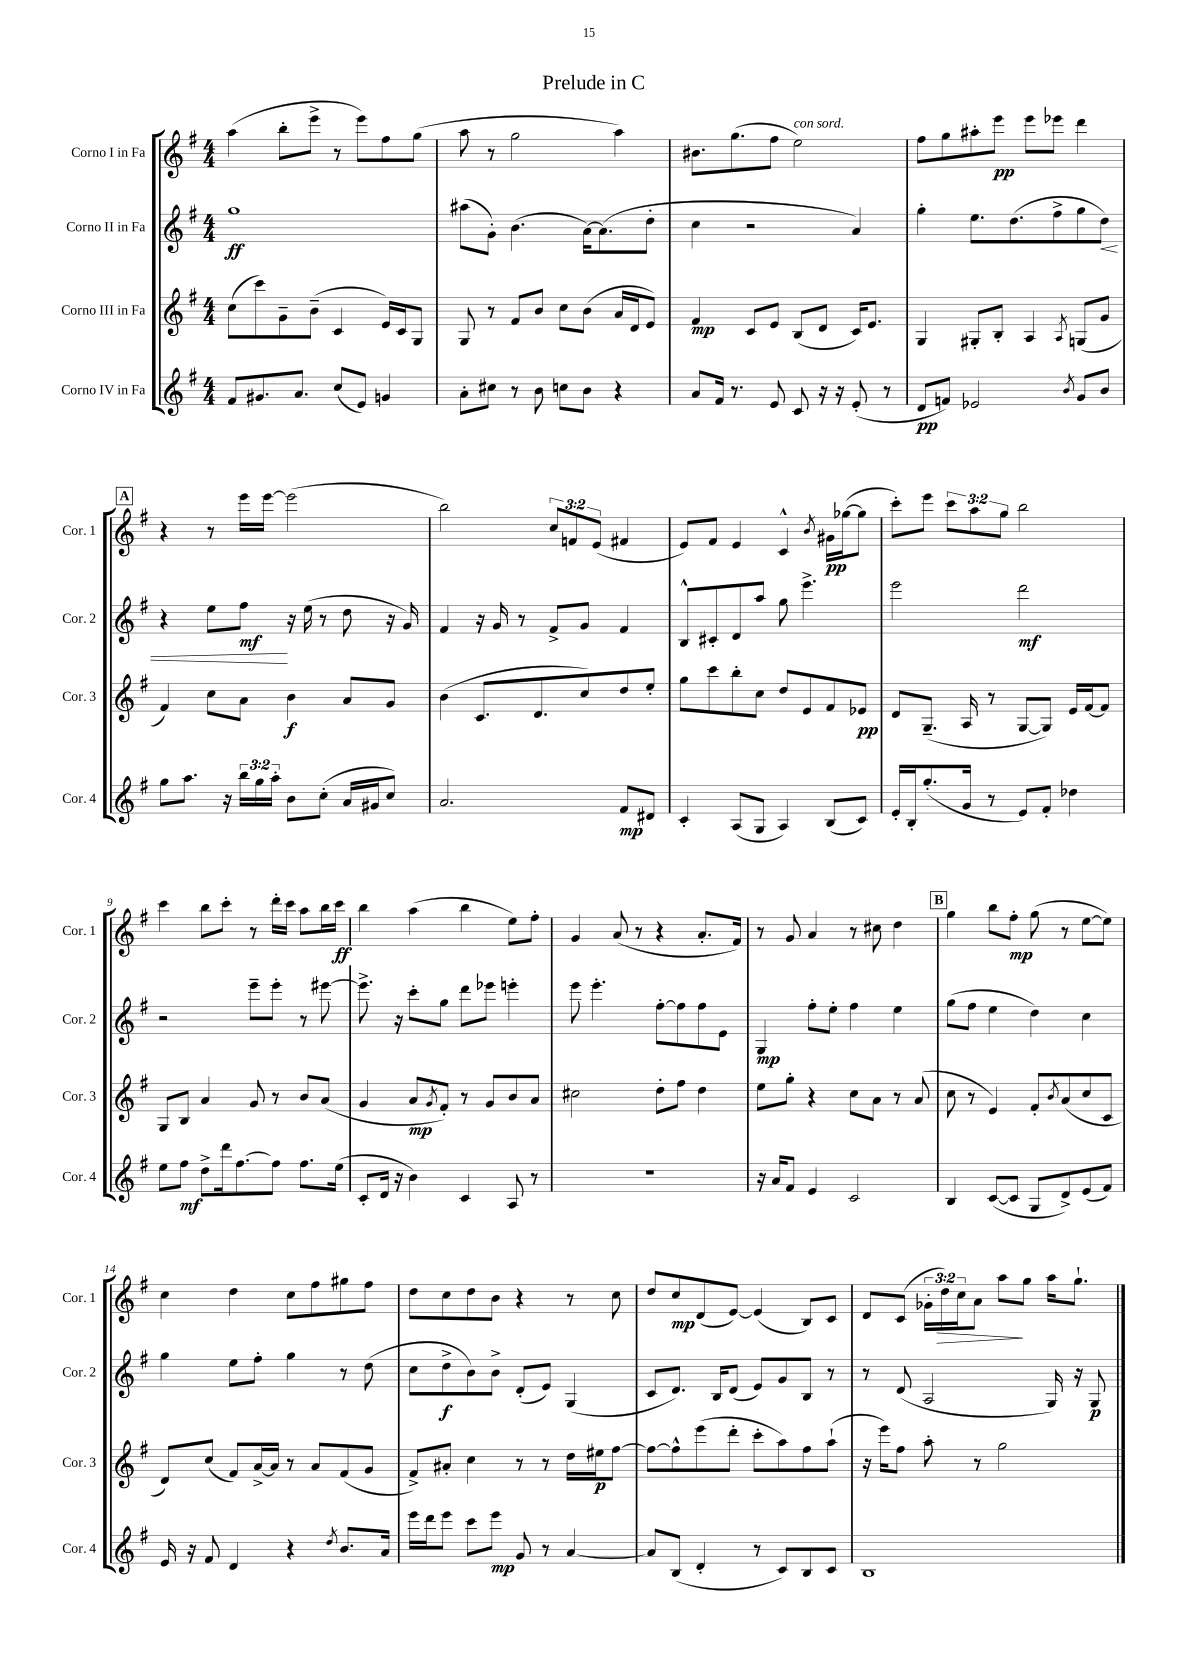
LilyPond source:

\header { title = "Prelude in C" }
<<
\new StaffGroup <<
\new Staff = "s0" \with { instrumentName = "Corno I in Fa" shortInstrumentName = "Cor. 1" } {
    \clef treble \key g \major \numericTimeSignature \time 4/4 \override Staff.TupletNumber.text = #tuplet-number::calc-fraction-text
    a''4( b''8-. e'''8-> r8 e'''8) fis''8 g''8( |
    a''8 r8 g''2 a''4) |
    bis'8. g''8.( fis''8 e''2^\markup { \italic "con sord." }) |
    fis''8 g''8 ais''8-. e'''8\pp e'''8 ees'''8 d'''4 |
    \mark \markup { \box "A" } r4 r8 e'''16 e'''16~ e'''2( |
    b''2) \tuplet 3/2 { c''8 f'8 e'8( } fis'4 |
    e'8) fis'8 e'4 c'4-^ \acciaccatura { b'8 } gis'16\pp ges''16~( ges''8 |
    c'''8-.) e'''8 \tuplet 3/2 { c'''8 a''8 g''8 } b''2 |
    c'''4 b''8 c'''8-. r8 d'''16-. c'''16 a''8 b''16 c'''16\ff |
    b''4 a''4( b''4 e''8) fis''8-. |
    g'4 a'8( r8 r4 a'8.-. fis'16) |
    r8 g'8 a'4 r8 cis''8 d''4 |
    \mark \markup { \box "B" } g''4 b''8 fis''8-.\mp g''8( r8 e''8~ e''8) |
    c''4 d''4 c''8 fis''8 gis''8 fis''8 |
    d''8 c''8 d''8 b'8 r4 r8 c''8 |
    d''8 c''8\mp d'8( e'8~) e'4( b8) c'8 |
    d'8 c'8( \tuplet 3/2 { ges'16-. d''16\>) c''16 } a'8 a''8\! g''8 a''16 g''8.-! \bar "|." |
}
\new Staff = "s1" \with { instrumentName = "Corno II in Fa" shortInstrumentName = "Cor. 2" } {
    \clef treble \key g \major \numericTimeSignature \time 4/4
    g''1\ff |
    ais''8( g'8-.) b'4.( a'16~) a'8.( d''8-. |
    c''4 r2 a'4) |
    g''4-. e''8. d''8.( fis''8-> g''8 d''8\<) |
    \mark \markup { \box "A" } r4 e''8 fis''8\mf\! r16 e''16( r8 d''8 r16 g'16) |
    fis'4 r16 g'16 r8 fis'8-> g'8 fis'4 |
    b8-^ cis'8-. d'8 a''8 g''8 e'''4.-> |
    e'''2 d'''2\mf |
    r2 e'''8-- e'''8-. r8 eis'''8~ |
    eis'''8.-> r16 c'''8-. g''8 d'''8 ees'''8 e'''4-. |
    e'''8 e'''4.-. fis''8~-. fis''8 fis''8 e'8 |
    g4\mp fis''8-. e''8-. fis''4 e''4 |
    \mark \markup { \box "B" } g''8( fis''8 e''4 d''4) c''4 |
    g''4 e''8 fis''8-. g''4 r8 d''8( |
    c''8 d''8->\f b'8) b'8-> d'8-.( e'8) g4( |
    c'8 d'8.) b16 d'8( e'8) g'8 b8 r8 |
    r8 d'8( a2 g16) r16 g8\p \bar "|." |
}
\new Staff = "s2" \with { instrumentName = "Corno III in Fa" shortInstrumentName = "Cor. 3" } {
    \clef treble \key g \major \numericTimeSignature \time 4/4
    c''8( c'''8) g'8-- b'8--( c'4 e'16) c'16 g8 |
    g8 r8 fis'8 b'8 c''8 b'8( a'16 d'16 e'8) |
    fis'4\mp c'8 e'8 b8( d'8 c'16) e'8. |
    g4 gis8-. b8-. a4 \acciaccatura { a8 } g8( g'8 |
    \mark \markup { \box "A" } fis'4) c''8 a'8 b'4\f a'8 g'8 |
    b'4( c'8. d'8. c''8) d''8 e''8-. |
    g''8 c'''8 b''8-. c''8 d''8 e'8 fis'8 ees'8\pp |
    d'8 g8.--( a16 r8 g8~ g8) e'16 fis'16~ fis'8 |
    g8 b8 a'4 g'8 r8 b'8 a'8( |
    g'4 a'8\mp \acciaccatura { g'8 } fis'8-.) r8 g'8 b'8 a'8 |
    cis''2 d''8-. fis''8 d''4 |
    e''8 g''8-. r4 c''8 a'8 r8 a'8( |
    \mark \markup { \box "B" } c''8 r8 e'4) fis'8-. \acciaccatura { b'8 } a'8( c''8 c'8 |
    d'8) c''8( fis'8) a'16~-> a'16 r8 a'8 fis'8( g'8 |
    fis'8->) ais'8-. c''4 r8 r8 d''16 eis''16\p fis''8~ |
    fis''8~ fis''8-^ e'''8( d'''8-. c'''8-. a''8) fis''8 a''8-!( |
    r16 e'''16) fis''8 a''8-. r8 g''2 \bar "|." |
}
\new Staff = "s3" \with { instrumentName = "Corno IV in Fa" shortInstrumentName = "Cor. 4" } {
    \clef treble \key g \major \numericTimeSignature \time 4/4 \override Staff.TupletNumber.text = #tuplet-number::calc-fraction-text
    fis'8 gis'8. a'8. c''8( e'8) g'4 |
    a'8-. cis''8 r8 b'8 c''8 b'8 r4 |
    a'8 fis'16 r8. e'8 c'8 r16 r16 e'8-.( r8 |
    d'8\pp f'8) ees'2 \acciaccatura { b'8 } g'8 b'8 |
    \mark \markup { \box "A" } g''8 a''8. r16 \tuplet 3/2 { b''16 g''16 a''16-. } b'8 c''8-.( a'16 gis'16 c''8) |
    a'2. fis'8\mp dis'8 |
    c'4-. a8( g8 a4) b8( c'8) |
    e'16-. b16-. g''8.-.( g'16 r8 e'8) fis'8-. des''4 |
    e''8 fis''8\mf d''8-> d'''16 fis''8.~ fis''8 fis''8. e''16( |
    c'8-. d'16 r16 b'4) c'4 a8 r8 |
    R1 |
    r16 a'16 fis'8 e'4 c'2 |
    \mark \markup { \box "B" } b4 c'8~( c'8 g8 d'8->) e'8( fis'8) |
    e'16 r16 fis'8 d'4 r4 \acciaccatura { d''8 } b'8. a'16 |
    e'''16 d'''16 e'''8 c'''8 e'''8\mp g'8 r8 a'4~ |
    a'8 b8( d'4-. r8 c'8) b8 c'8 |
    b1 \bar "|." |
}
>>
>>
